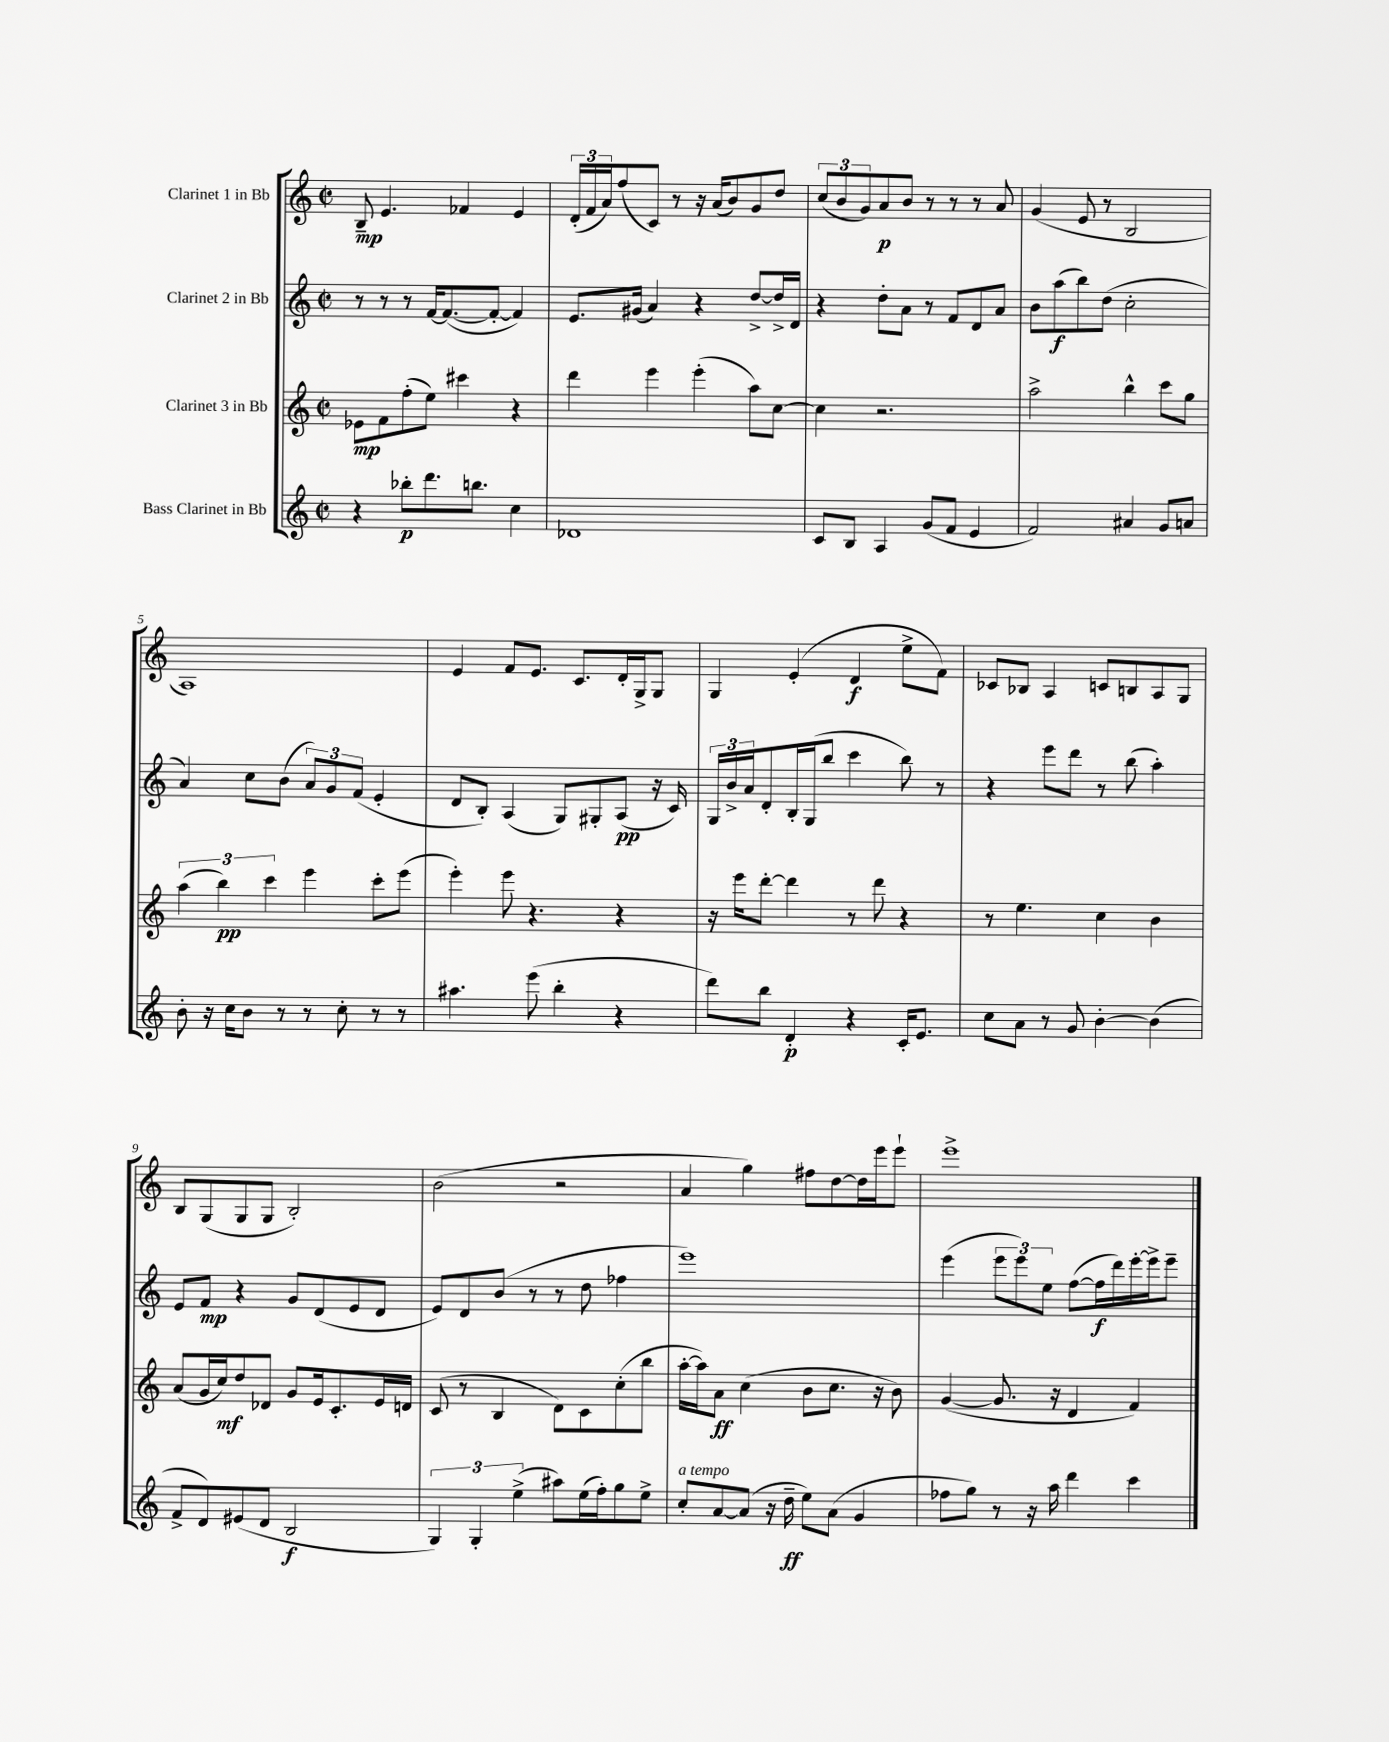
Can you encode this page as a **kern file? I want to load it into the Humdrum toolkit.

**kern	**dynam	**kern	**dynam	**kern	**dynam	**kern	**dynam
*part4	*part4	*part3	*part3	*part2	*part2	*part1	*part1
*staff4	*staff4	*staff3	*staff3	*staff2	*staff2	*staff1	*staff1
*I"Bass Clarinet in Bb	*	*I"Clarinet 3 in Bb	*	*I"Clarinet 2 in Bb	*	*I"Clarinet 1 in Bb	*
*clefG2	*	*clefG2	*	*clefG2	*	*clefG2	*
*k[]	*	*k[]	*	*k[]	*	*k[]	*
*M2/2	*	*M2/2	*	*M2/2	*	*M2/2	*
*met(c|)	*	*met(c|)	*	*met(c|)	*	*met(c|)	*
=1	=1	=1	=1	=1	=1	=1	=1
4r	.	8e-X\L	mp	8r	.	8B~/	mp
.	.	8f\	.	8r	.	4.e/	.
8bb-X'\L	p	(8ff'\	.	8r	.	.	.
8.ddd\	.	8ee\J)	.	[16f/KL	.	.	.
.	.	.	.	(8.f/_	.	.	.
.	.	4ccc#X\	.	.	.	4f-X/	.
8.bbn\J	.	.	.	.	.	.	.
.	.	.	.	8f'/J_	.	.	.
4cc\	.	4r	.	4f/])	.	4e/	.
=2	=2	=2	=2	=2	=2	=2	=2
1d-X	.	4ddd\	.	8.e/L	.	(24d'/LL	.
.	.	.	.	.	.	24f/	.
.	.	.	.	.	.	24a/J)	.
.	.	.	.	.	.	(8ff/	.
.	.	.	.	(16g#X/Jk	.	.	.
.	.	4eee\	.	4a/)	.	8c/J)	.
.	.	.	.	.	.	8r	.
.	.	(4eee'\	.	4r	.	16r	.
.	.	.	.	.	.	(16a/KL	.
.	.	.	.	.	.	8b/)	.
.	.	8aa\L)	.	[8dd^/L	.	8g/	.
.	.	[8cc\J	.	16dd^/L]	.	8dd/J	.
.	.	.	.	16d/JJ	.	.	.
=3	=3	=3	=3	=3	=3	=3	=3
8c/L	.	4cc\]	.	4r	.	(12cc/L	.
.	.	.	.	.	.	12b/	.
8B/J	.	.	.	.	.	.	.
.	.	.	.	.	.	12g/)	.
4A/	.	2.r	.	8dd'\L	.	8a/	p
.	.	.	.	8a\J	.	8b/J	.
(8g/L	.	.	.	8r	.	8r	.
8f/J	.	.	.	8f/L	.	8r	.
4e/	.	.	.	8d/	.	8r	.
.	.	.	.	8a/J	.	8a/	.
=4	=4	=4	=4	=4	=4	=4	=4
2f/)	.	2aa^\	.	8b\L	.	(4g/	.
.	.	.	.	(8aa\	f	.	.
.	.	.	.	8bb\)	.	8e/	.
.	.	.	.	(8dd\J	.	8r	.
4a#X/	.	4bb^^\	.	2cc'\	.	2B/	.
8g/L	.	8ccc\L	.	.	.	.	.
8an/J	.	8gg\J	.	.	.	.	.
!!LO:LB:g=z
=5	=5	=5	=5	=5	=5	=5	=5
8b'\	.	(6aa\	.	4a/)	.	1A)	.
16r	.	.	.	.	.	.	.
.	.	6bb\)	pp	.	.	.	.
16cc\KL	.	.	.	.	.	.	.
8b\J	.	.	.	8cc\L	.	.	.
.	.	6ccc\	.	.	.	.	.
8r	.	.	.	(8b\J	.	.	.
8r	.	4eee\	.	12a/L)	.	.	.
.	.	.	.	12g/	.	.	.
8cc'\	.	.	.	.	.	.	.
.	.	.	.	(12f/J	.	.	.
8r	.	8ccc'\L	.	4e'/	.	.	.
8r	.	(8eee\J	.	.	.	.	.
=6	=6	=6	=6	=6	=6	=6	=6
4.aa#X\	.	4eee'\)	.	8d/L	.	4e/	.
.	.	.	.	8B'/J)	.	.	.
.	.	8eee\	.	(4A/	.	8f/L	.
(8eee\	.	4.r	.	.	.	8.e/J	.
4bb'\	.	.	.	8G/L)	.	.	.
.	.	.	.	.	.	8.c/L	.
.	.	.	.	8G#X'/	.	.	.
4r	.	4r	.	(8A/J	pp	16d'/L	.
.	.	.	.	.	.	16G^/J	.
.	.	.	.	16r	.	8G/J	.
.	.	.	.	16c/)	.	.	.
=7	=7	=7	=7	=7	=7	=7	=7
8ddd\L)	.	16r	.	24G/LL	.	4G/	.
.	.	.	.	24b^/	.	.	.
.	.	16eee\KL	.	.	.	.	.
.	.	.	.	24a/J	.	.	.
8bb\J	.	[8ddd'\J	.	8d'/	.	.	.
4d'/	p	4ddd\]	.	16B'/L	.	(4e'/	.
.	.	.	.	(16G/J	.	.	.
.	.	.	.	8bb/J	.	.	.
4r	.	8r	.	4ccc\	.	4d/	f
.	.	8ddd\	.	.	.	.	.
16c'/KL	.	4r	.	8bb\)	.	8ee^\L	.
8.e/J	.	.	.	.	.	.	.
.	.	.	.	8r	.	8f\J)	.
=8	=8	=8	=8	=8	=8	=8	=8
8cc\L	.	8r	.	4r	.	8c-X/L	.
8a\J	.	4.ee\	.	.	.	8B-X/J	.
8r	.	.	.	8eee\L	.	4A/	.
8g/	.	.	.	8ddd\J	.	.	.
[4b'\	.	4cc\	.	8r	.	8cn/L	.
.	.	.	.	(8bb\	.	8Bn/	.
(4b\]	.	4b\	.	4aa'\)	.	8A/	.
.	.	.	.	.	.	8G/J	.
!!LO:LB:g=z
=9	=9	=9	=9	=9	=9	=9	=9
8f^/L	.	(8a/L	.	8e/L	.	8B/L	.
8d/)	.	16g/L	.	8f/J	mp	(8G/	.
.	.	16cc/J)	mf	.	.	.	.
(8e#X/	.	8dd/	.	4r	.	8G/	.
8d/J	.	8d-X/J	.	.	.	8G/J	.
2B/	f	8g/L	.	8g/L	.	2B'/)	.
.	.	16e/k	.	(8d/	.	.	.
.	.	8.c'/	.	.	.	.	.
.	.	.	.	8e/	.	.	.
.	.	16e/L	.	8d/J	.	.	.
.	.	16dn/JJ	.	.	.	.	.
=10	=10	=10	=10	=10	=10	=10	=10
6G/)	.	(8c/	.	8e/L)	.	(2b\	.
.	.	8r	.	8d/	.	.	.
6G'/	.	.	.	.	.	.	.
.	.	4B/	.	(8b/J	.	.	.
(6ee^\	.	.	.	.	.	.	.
.	.	.	.	8r	.	.	.
8aa#X\L)	.	8d\L)	.	8r	.	2r	.
(16ee\L	.	8c\	.	8dd\	.	.	.
16ff'\J)	.	.	.	.	.	.	.
8gg\	.	(8cc'\	.	4ff-X\	.	.	.
8ee^\J	.	8bb\J	.	.	.	.	.
=11	=11	=11	=11	=11	=11	=11	=11
!LO:TX:a:i:t=a tempo	!	!	!	!	!	!	!
8cc'/L	.	[16aa'\LL	.	1eee)	.	4a/	.
.	.	16aa\J])	.	.	.	.	.
[8a/	.	8a\J	ff	.	.	.	.
(8a/J]	.	(4cc\	.	.	.	4gg\)	.
16r	.	.	.	.	.	.	.
16dd~\	ff	.	.	.	.	.	.
8ee\L)	.	8b\L	.	.	.	8ff#X\L	.
(8a\J	.	8.cc\J	.	.	.	[8dd\	.
4g/	.	.	.	.	.	16dd\L]	.
.	.	16r	.	.	.	16eee\J	.
.	.	8b\)	.	.	.	8eee`\J	.
=12	=12	=12	=12	=12	=12	=12	=12
8ff-X\L	.	([4g/	.	(4eee\	.	1eee^	.
8gg\J)	.	.	.	.	.	.	.
8r	.	8.g/]	.	12eee\L	.	.	.
.	.	.	.	12eee\)	.	.	.
16r	.	.	.	.	.	.	.
.	.	.	.	12ee\J	.	.	.
16aa\	.	16r	.	.	.	.	.
4ddd\	.	4d/	.	([8ff\L	.	.	.
.	.	.	.	16ff\L]	f	.	.
.	.	.	.	16ddd\)	.	.	.
4ccc\	.	4f/)	.	[16eee'\	.	.	.
.	.	.	.	16eee^\J]	.	.	.
.	.	.	.	8eee~\J	.	.	.
==	==	==	==	==	==	==	==
*-	*-	*-	*-	*-	*-	*-	*-
